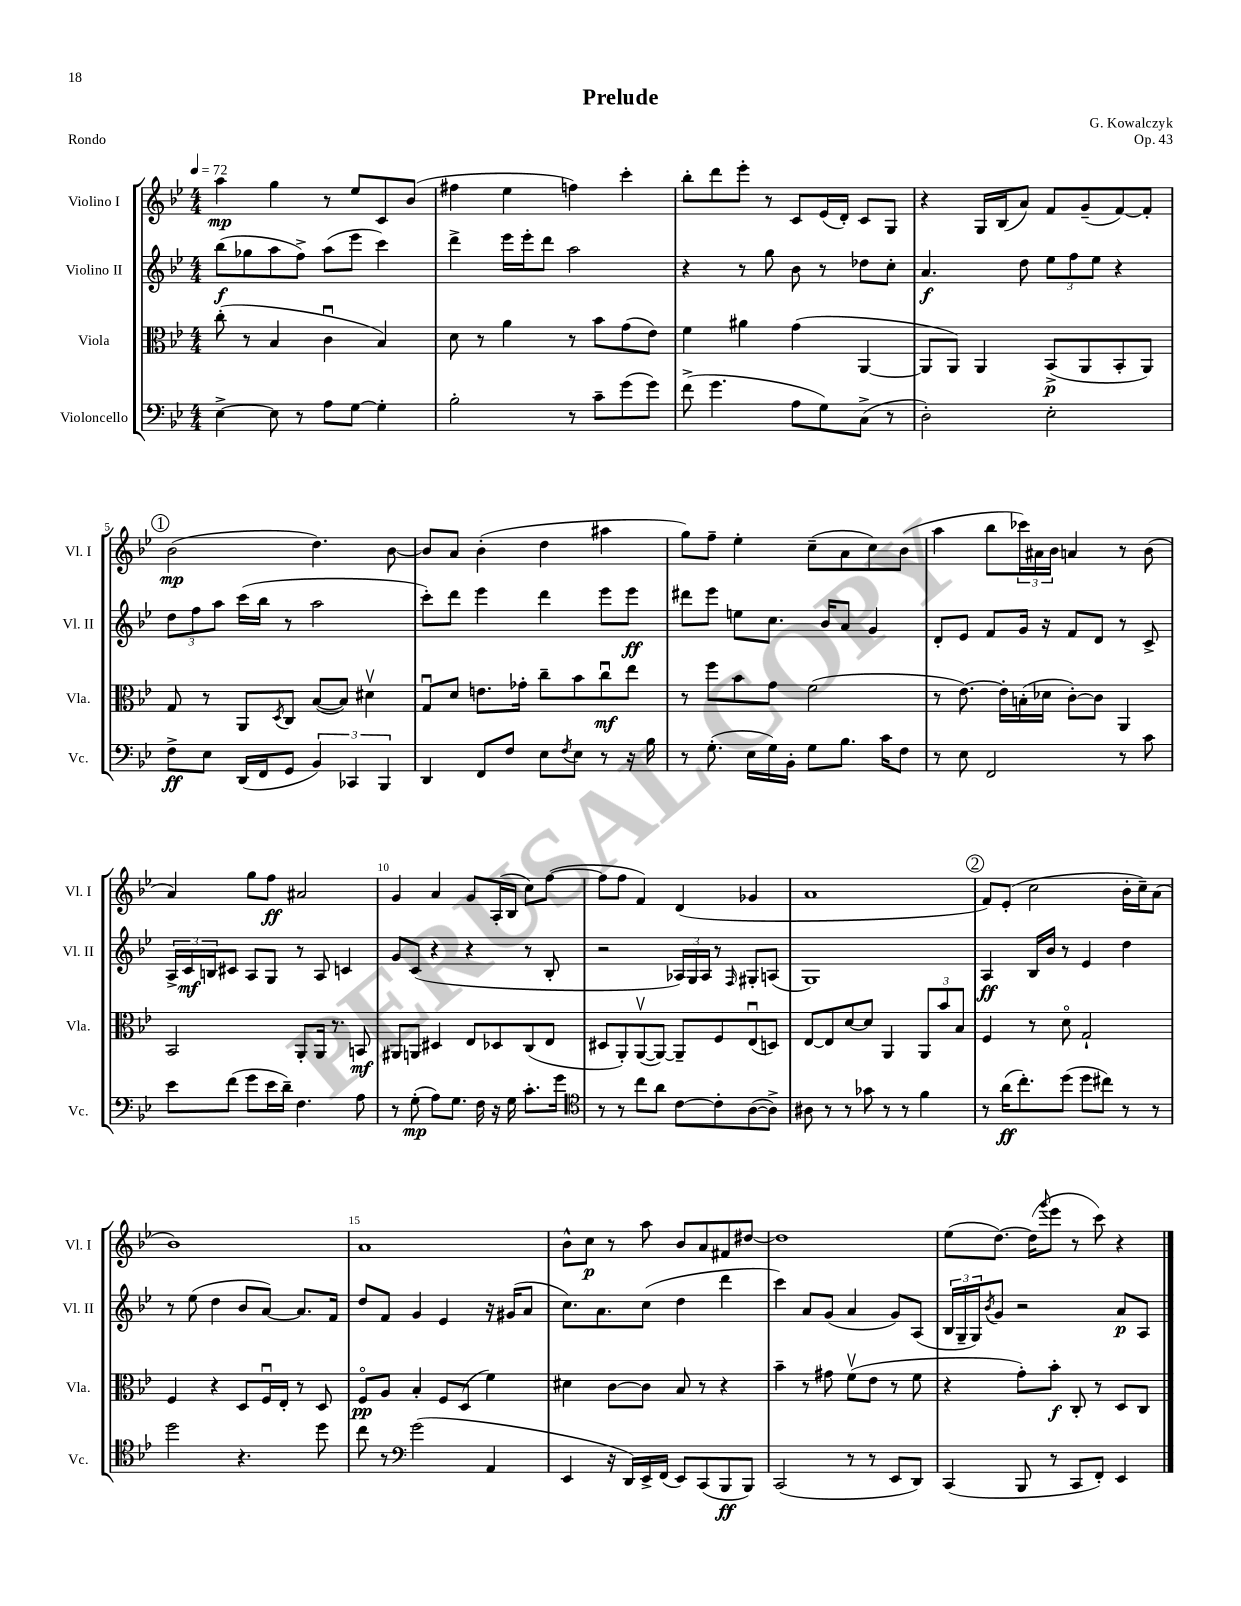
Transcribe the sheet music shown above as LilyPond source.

\header { title = "Prelude" composer = "G. Kowalczyk" opus = "Op. 43" piece = "Rondo" }
<<
\new StaffGroup <<
\new Staff = "s0" \with { instrumentName = "Violino I" shortInstrumentName = "Vl. I" } {
    \clef treble \key bes \major \numericTimeSignature \time 4/4 \tempo 4 = 72
    a''4\mp g''4 r8 ees''8 c'8 bes'8( |
    fis''4 ees''4 f''4) c'''4-. |
    bes''8-. d'''8 ees'''8-. r8 c'8 ees'16( d'16-.) c'8 g8 |
    r4 g16 bes16( a'8) f'8 g'8--( f'8~) f'8-. |
    \mark \markup { \circle "1" } bes'2\mp( d''4.) bes'8~ |
    bes'8 a'8 bes'4-.( d''4 ais''4 |
    g''8) f''8-- ees''4-. c''8--( a'8 c''8) bes'8( |
    a''4 bes''8 \tuplet 3/2 { ces'''16) ais'16 bes'16 } a'4 r8 bes'8( |
    a'4) g''8 f''8\ff ais'2 |
    g'4 a'4 g'8 a16-.( bes16 c''8) f''8~( |
    f''8 f''8 f'4) d'4( ges'4 |
    a'1 |
    \mark \markup { \circle "2" } f'8) ees'8-.( c''2 bes'16-. c''16--) a'8( |
    bes'1) |
    a'1 |
    bes'8-^ c''8\p r8 a''8 bes'8 a'8 fis'8 dis''8~ |
    dis''1 |
    ees''8( d''8.~) d''16( \appoggiatura { g'''8 } ees'''8 r8 c'''8) r4 \bar "|." |
}
\new Staff = "s1" \with { instrumentName = "Violino II" shortInstrumentName = "Vl. II" } {
    \clef treble \key bes \major \numericTimeSignature \time 4/4
    bes''8\f( ges''8 a''8 f''8->) a''8( ees'''8 c'''4) |
    d'''4-> ees'''16 ees'''16-. d'''8 a''2 |
    r4 r8 g''8 bes'8 r8 des''8 c''8-. |
    a'4.\f d''8 \tuplet 3/2 { ees''8 f''8 ees''8 } r4 |
    \mark \markup { \circle "1" } \tuplet 3/2 { d''8 f''8 a''8 } c'''16( bes''16 r8 a''2 |
    c'''8-.) d'''8 ees'''4 d'''4 ees'''8 ees'''8\ff |
    dis'''8 ees'''8 e''8 c''8. bes'16 a'8 g'4 |
    d'8-. ees'8 f'8 g'16 r16 f'8 d'8 r8 c'8-> |
    \tuplet 3/2 { a16-> c'16\mf b16 } cis'8 a8 g8 r8 a8 c'4 |
    g'8 c'8( r4 r4 r8 bes8-. |
    r2 \tuplet 3/2 { aes16) g16 aes16 } r8 \grace { f16 } gis8-. a8( |
    g1) |
    \mark \markup { \circle "2" } a4\ff bes16 bes'16 r8 ees'4 d''4 |
    r8 ees''8( d''4 bes'8 a'8~) a'8. f'16 |
    d''8 f'8 g'4 ees'4 r16 gis'16( a'8 |
    c''8.) a'8. c''8( d''4 d'''4 |
    c'''4) a'8 g'8( a'4 g'8) a8( |
    \tuplet 3/2 { bes16 g16-- g16) } \acciaccatura { bes'8 } g'8 r2 a'8\p a8 \bar "|." |
}
\new Staff = "s2" \with { instrumentName = "Viola" shortInstrumentName = "Vla." } {
    \clef alto \key bes \major \numericTimeSignature \time 4/4
    c''8-.( r8 bes4 c'4\downbow bes4) |
    d'8 r8 a'4 r8 bes'8 g'8( ees'8) |
    f'4 ais'4 g'4( a,4~ |
    a,8 a,8) a,4 bes,8->\p( a,8 bes,8-. a,8) |
    \mark \markup { \circle "1" } g8 r8 a,8 \acciaccatura { d8 } c8 bes8~( bes8) dis'4\upbow |
    g8\downbow d'8 e'8. ges'16-. c''8-- bes'8 c''8\downbow\mf ees''8 |
    r8 f''8 bes'8 g'8 f'2( |
    r8 ees'8.~) ees'16-. b16-.( des'16 c'8~-.) c'8 a,4 |
    bes,2 a,8-. a,16 r8. b,8\mf |
    ais,8 a,8 dis4 ees8 des8 c8( ees8 |
    dis8 a,8-.) a,8~\upbow( a,8~) a,8-- f8 ees8\downbow( d8) |
    ees8~ ees8 d'8~ d'8 a,4 \tuplet 3/2 { a,8 bes'8 bes8 } |
    \mark \markup { \circle "2" } f4 r8 d'8\flageolet g2-! |
    f4 r4 d8 f16\downbow ees16-. r8 d8 |
    f8\flageolet\pp a8 bes4-. f8 d8( f'4) |
    dis'4 c'8~ c'8 bes8 r8 r4 |
    bes'4-- r8 gis'8 f'8\upbow( ees'8 r8 f'8 |
    r4 g'8-.) bes'8-.\f c8-. r8 d8 c8 \bar "|." |
}
\new Staff = "s3" \with { instrumentName = "Violoncello" shortInstrumentName = "Vc." } {
    \clef bass \key bes \major \numericTimeSignature \time 4/4
    ees4~-> ees8 r8 a8 g8~ g4-. |
    bes2-. r8 c'8-- g'8( g'8) |
    f'8->( g'4. a8 g8) c8->( r8 |
    d2-.) ees2-. |
    \mark \markup { \circle "1" } f8->\ff ees8 d,16( f,16 g,8 \tuplet 3/2 { bes,4) ces,4 bes,,4 } |
    d,4 f,8 f8 ees8 \acciaccatura { f8 } ees8 r8 r16 bes16 |
    r8 g8.-.( ees16 g16) bes,16-. g8 bes8. c'16 f8 |
    r8 ees8 f,2 r8 c'8 |
    ees'8 f'8( g'8 ees'16 d'16--) f4. a8 |
    r8 g8-.\mp( a8) g8. f16 r16 g16 c'8.-. g'16 |
    \clef tenor r8 r8 c''8 a'8 c'8~ c'8-. a8~( a8->) |
    ais8 r8 r8 ges'8 r8 r8 f'4 |
    \mark \markup { \circle "2" } r8 a'16\ff( c''8.-.) d''8( d''8 cis''8) r8 r8 |
    d''2 r4. d''8 |
    c''8 r8 \clef bass g'2( a,4 |
    ees,4 r16 d,16) ees,16-> f,16( ees,8) c,8( bes,,8\ff bes,,8) |
    c,2( r8 r8 ees,8 d,8) |
    c,4( bes,,8 r8 c,8 f,8-.) ees,4 \bar "|." |
}
>>
>>
\layout { \context { \Score \override BarNumber.break-visibility = ##(#f #t #t) barNumberVisibility = #(every-nth-bar-number-visible 5) } }
